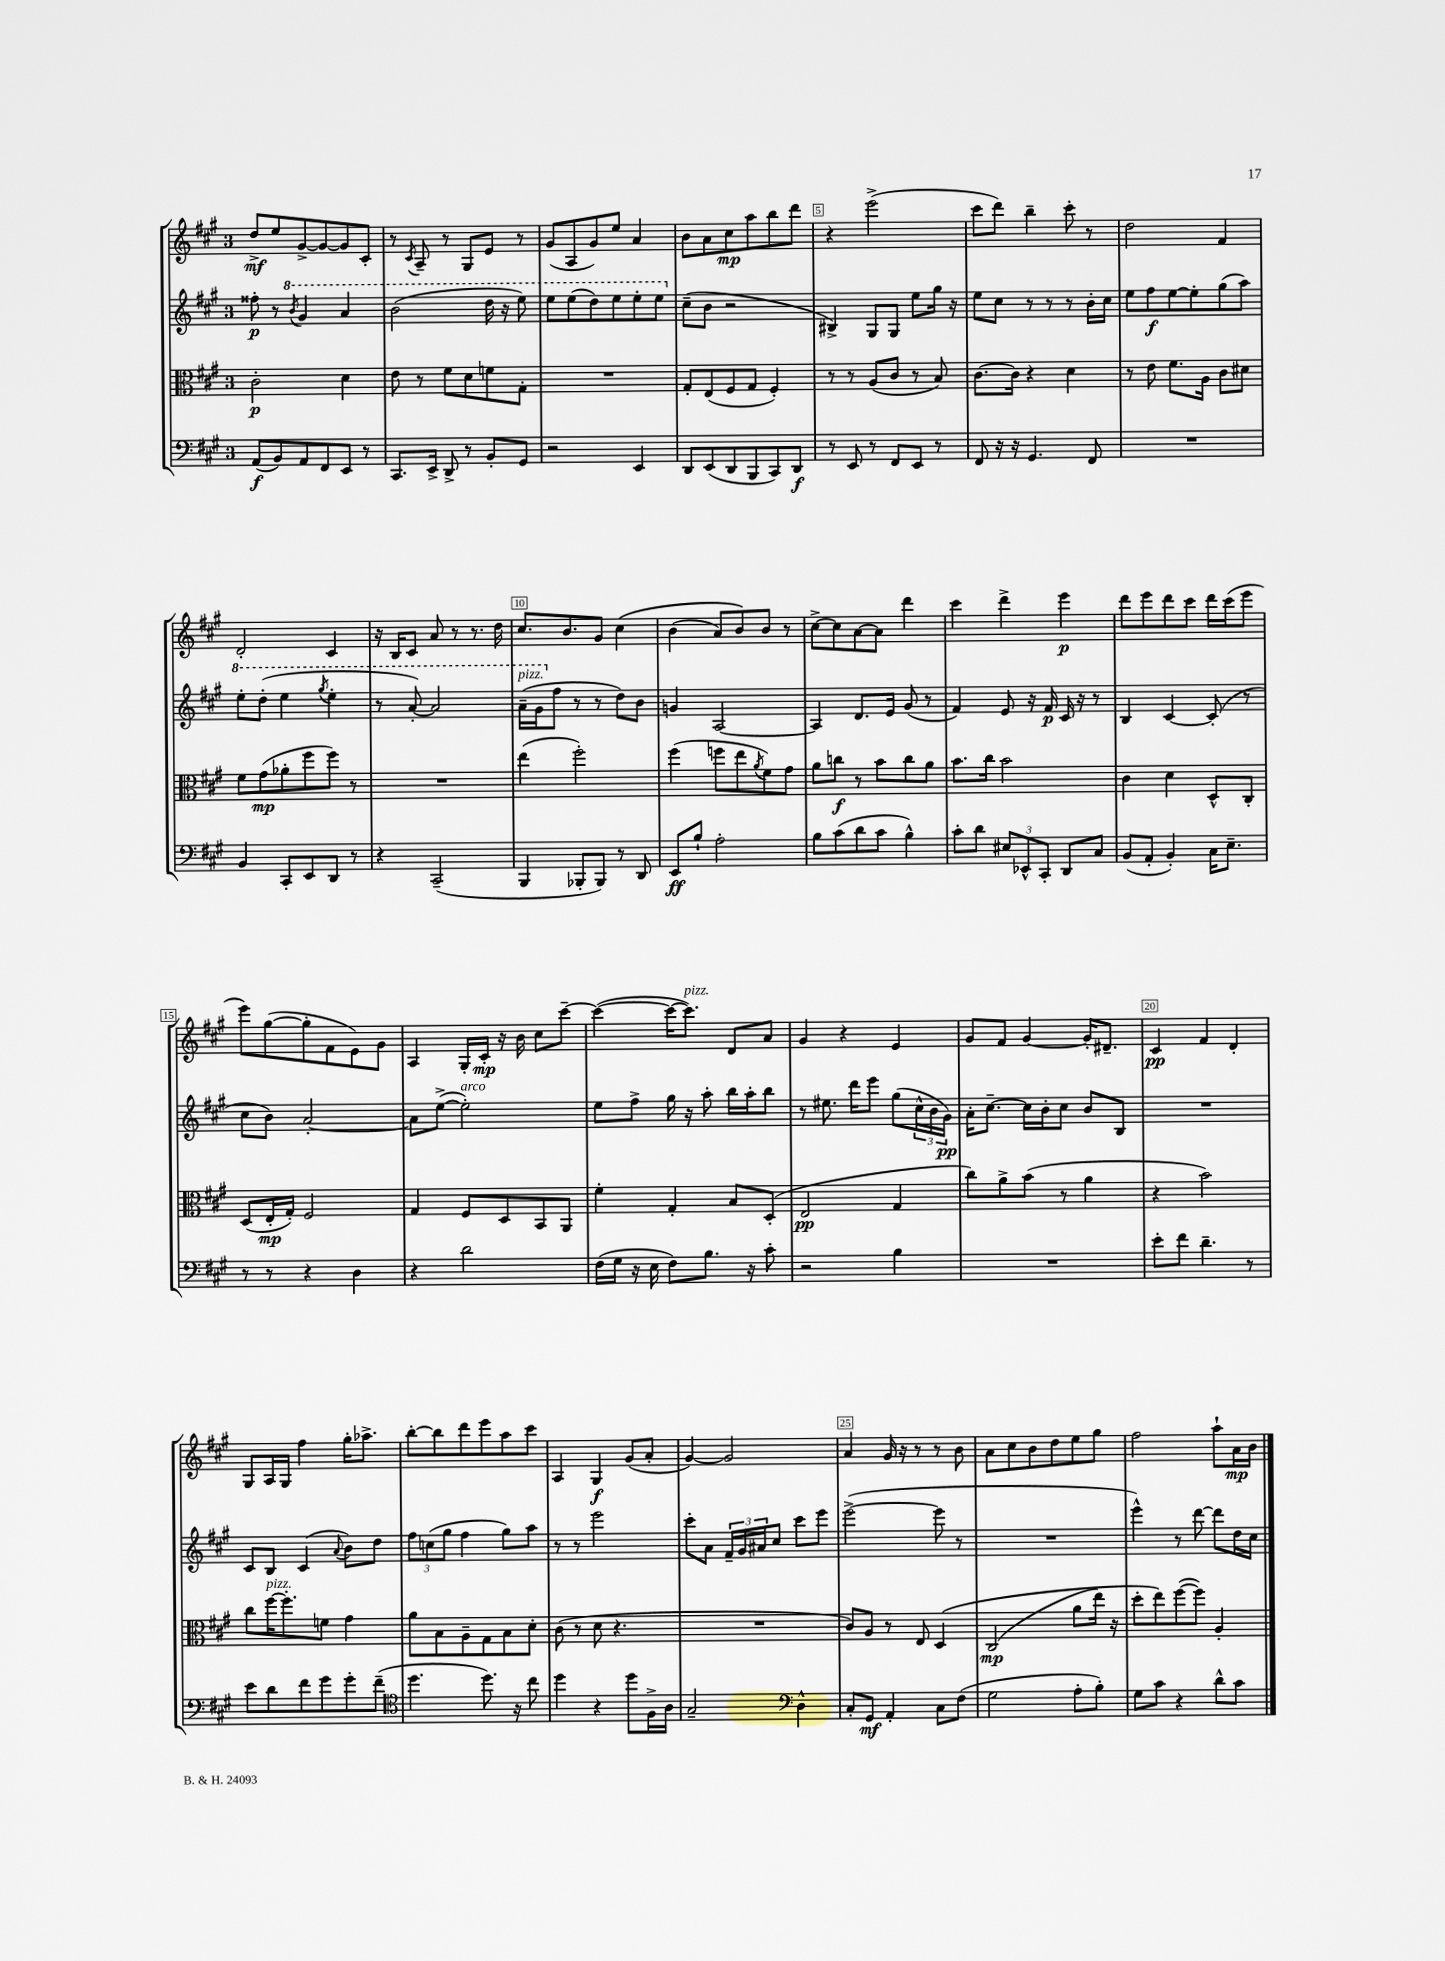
<<
\new StaffGroup <<
\new Staff = "s0" {
    \clef treble \key a \major \once \override Staff.TimeSignature.style = #'single-digit \time 3/4
    d''8->\mf e''8 gis'8~-> gis'8~ gis'8 cis'8-. |
    r8 \acciaccatura { cis'8 } a8-- r8 gis8 e'8 r8 |
    gis'8( a8 gis'8) e''8 a'4 |
    b'8 a'8 cis''8\mp a''8 b''8 d'''8 |
    r4 e'''2->( |
    cis'''8 d'''8) b''4-- cis'''8-. r8 |
    d''2 fis'4 |
    d'2-. cis'4 |
    r16 b16 cis'8 a'8 r8 r8. d''16 |
    cis''8. b'8. gis'8 cis''4\( |
    b'4( a'8) b'8\) b'8 r8 |
    cis''8~-> cis''8 a'8~ a'8 d'''4 |
    cis'''4 d'''4-> e'''4\p |
    d'''8 e'''8 d'''8 cis'''8 d'''16 cis'''16( e'''8 |
    e'''8) gis''8~( gis''8-. fis'8 e'8) gis'8 |
    a4 gis16-. cis'16-.\mp r16 b'16 cis''8 cis'''8~-- |
    cis'''4~( cis'''16~ cis'''8.^\markup { \italic "pizz." }) d'8 a'8 |
    gis'4 r4 e'4 |
    gis'8 fis'8 gis'4~ gis'16-. dis'8.-- |
    cis'4\pp fis'4 d'4-. |
    gis8 a16 gis16 fis''4 gis''16-. aes''8.-> |
    b''8~-. b''8 d'''8 e'''8 a''8 cis'''8 |
    a4 gis4\f gis'8( a'8-. |
    gis'4~) gis'2 |
    a'4 gis'16 r16 r8 r8 b'8 |
    a'8 cis''8 b'8 d''8 e''8 gis''8 |
    fis''2 a''8-! a'16\mp b'16 \bar "|." |
}
\new Staff = "s1" {
    \clef treble \key a \major \once \override Staff.TimeSignature.style = #'single-digit \time 3/4
    fisis''8-.\p r8 \ottava #1 \acciaccatura { b''8 } gis''4 a''4 |
    b''2( d'''16 r16 e'''8) |
    e'''8 e'''8( d'''8) e'''8 e'''8-. e'''8 \ottava #0 |
    cis''8--( b'8 r2 |
    bis4->) gis8 gis8 e''8 gis''16 r16 |
    e''8 cis''8 r8 r8 r8 b'16-. cis''16 |
    e''8 fis''8\f e''8~ e''8-. gis''8( a''8) |
    \ottava #1 e'''8-. d'''8-.( e'''4 \acciaccatura { gis'''8 } e'''4-. |
    r8 a''8~-.) a''2 |
    a''16--^\markup { \italic "pizz." }( gis''16 \ottava #0 fis''8 r8 r8 d''8) b'8 |
    g'4 a2~ |
    a4 d'8. e'16 gis'8( r8 |
    fis'4) e'8 r16 fis'16\p cis'16 r16 r8 |
    b4 cis'4~ cis'8-.( r8 |
    cis''8 b'8) a'2~-. |
    a'8 e''8~->( e''2-.^\markup { \italic "arco" }) |
    e''8 fis''8-> gis''16 r16 a''8-. b''16 a''16-. b''8 |
    r8 eis''8. d'''16 e'''8 gis''8( \tuplet 3/2 { cis''16-^ b'16 gis'16\pp) } |
    a'16-. cis''8.~-- cis''16 b'16-. cis''8 b'8 b8 |
    R2. |
    cis'8 b8 cis'4( \appoggiatura { a'8 } b'8) d''8 |
    \tuplet 3/2 { fis''8 c''8( gis''8 } fis''4 gis''8) a''8 |
    r8 r8 e'''2 |
    cis'''8-. a'8 \tuplet 3/2 { fis'16-- gis'16 ais'16 } cis''8 cis'''8 e'''8 |
    e'''2~->( e'''8 r8 |
    R2. |
    e'''4-^) r8 d'''8~ d'''8 d''16 cis''16 \bar "|." |
}
\new Staff = "s2" {
    \clef alto \key a \major \once \override Staff.TimeSignature.style = #'single-digit \time 3/4
    cis'2-.\p d'4 |
    e'8 r8 fis'8 d'8 f'8 gis8-. |
    R2. |
    gis8-. e8( fis8 gis8 fis4-.) |
    r8 r8 a8( cis'8 r8 b8) |
    cis'8.~ cis'16 r4 d'4 |
    r8 e'8 fis'8. a16 cis'8 dis'8 |
    fis'8 gis'8\mp( aes'8-. fis''8 fis''8) r8 |
    R2. |
    e''4( fis''2-.) |
    fis''4( f''8 e''8 \acciaccatura { a'8 } fis'8) gis'8 |
    a'8 c''8\f r8 b'8 c''8 a'8 |
    b'8. cis''16 b'2 |
    cis'4 d'4 d8-^ cis8-. |
    d8( e16-.\mp gis16-.) fis2 |
    gis4 fis8 d8 b,8 a,8 |
    fis'4-. gis4-. b8 d8-.( |
    e2\pp gis4 |
    cis''8) a'8-> b'8( r8 a'4 |
    r4 b'2) |
    cis''8 fis''16~^\markup { \italic "pizz." } fis''8.-. f'8 gis'4 |
    a'8 b8 a8-- gis8 b8 d'8-. |
    cis'8( r8 d'8 r4. |
    R2. |
    cis'8) a8 r8 e8 d4\( |
    cis2\mp( a'8 e''16) r16 |
    d''8-. e''8\) fis''8~( fis''8) a4-. \bar "|." |
}
\new Staff = "s3" {
    \clef bass \key a \major \once \override Staff.TimeSignature.style = #'single-digit \time 3/4
    a,8\f( b,8) a,8 fis,8 e,8 r8 |
    cis,8. e,16-> d,8-> r8 b,8-. gis,8 |
    r2 e,4 |
    d,8 e,8( d,8 b,,8 cis,8) d,8\f |
    r8 e,8 r8 fis,8 e,8 r8 |
    fis,8 r16 r16 gis,4. fis,8 |
    R2. |
    b,4 cis,8-. e,8 d,8 r8 |
    r4 cis,2--( |
    b,,4 bes,,8-. bes,,8) r8 d,8 |
    e,8\ff b8-! a2-. |
    b8 cis'8( d'8 cis'8 b4-^) |
    cis'8-. d'8 \tuplet 3/2 { eis8 ees,8-^ cis,8-. } d,8 cis8 |
    b,8( a,8-. b,4-.) cis16 e8.-- |
    r8 r8 r4 d4 |
    r4 d'2 |
    fis16( gis16 r16 e16 fis8) b8. r16 cis'8-. |
    r2 b4 |
    R2. |
    e'8-. fis'8 d'4.-- r8 |
    e'8 d'8 fis'8 gis'8 gis'8-. fis'8--( |
    \clef tenor d''4. d''8.) r16 cis''8 |
    d''4 r4 d''8 fis16-> a16 |
    gis2-- \clef bass d4-^ |
    cis8-. gis,8\mf a,4-. cis8 fis8( |
    gis2 a8-. b8-.) |
    gis8 cis'8 r4 d'8-^ cis'8 \bar "|." |
}
>>
>>
\layout { \context { \Score \override BarNumber.break-visibility = ##(#f #t #t) barNumberVisibility = #(every-nth-bar-number-visible 5) \override BarNumber.stencil = #(make-stencil-boxer 0.1 0.3 ly:text-interface::print) } }
